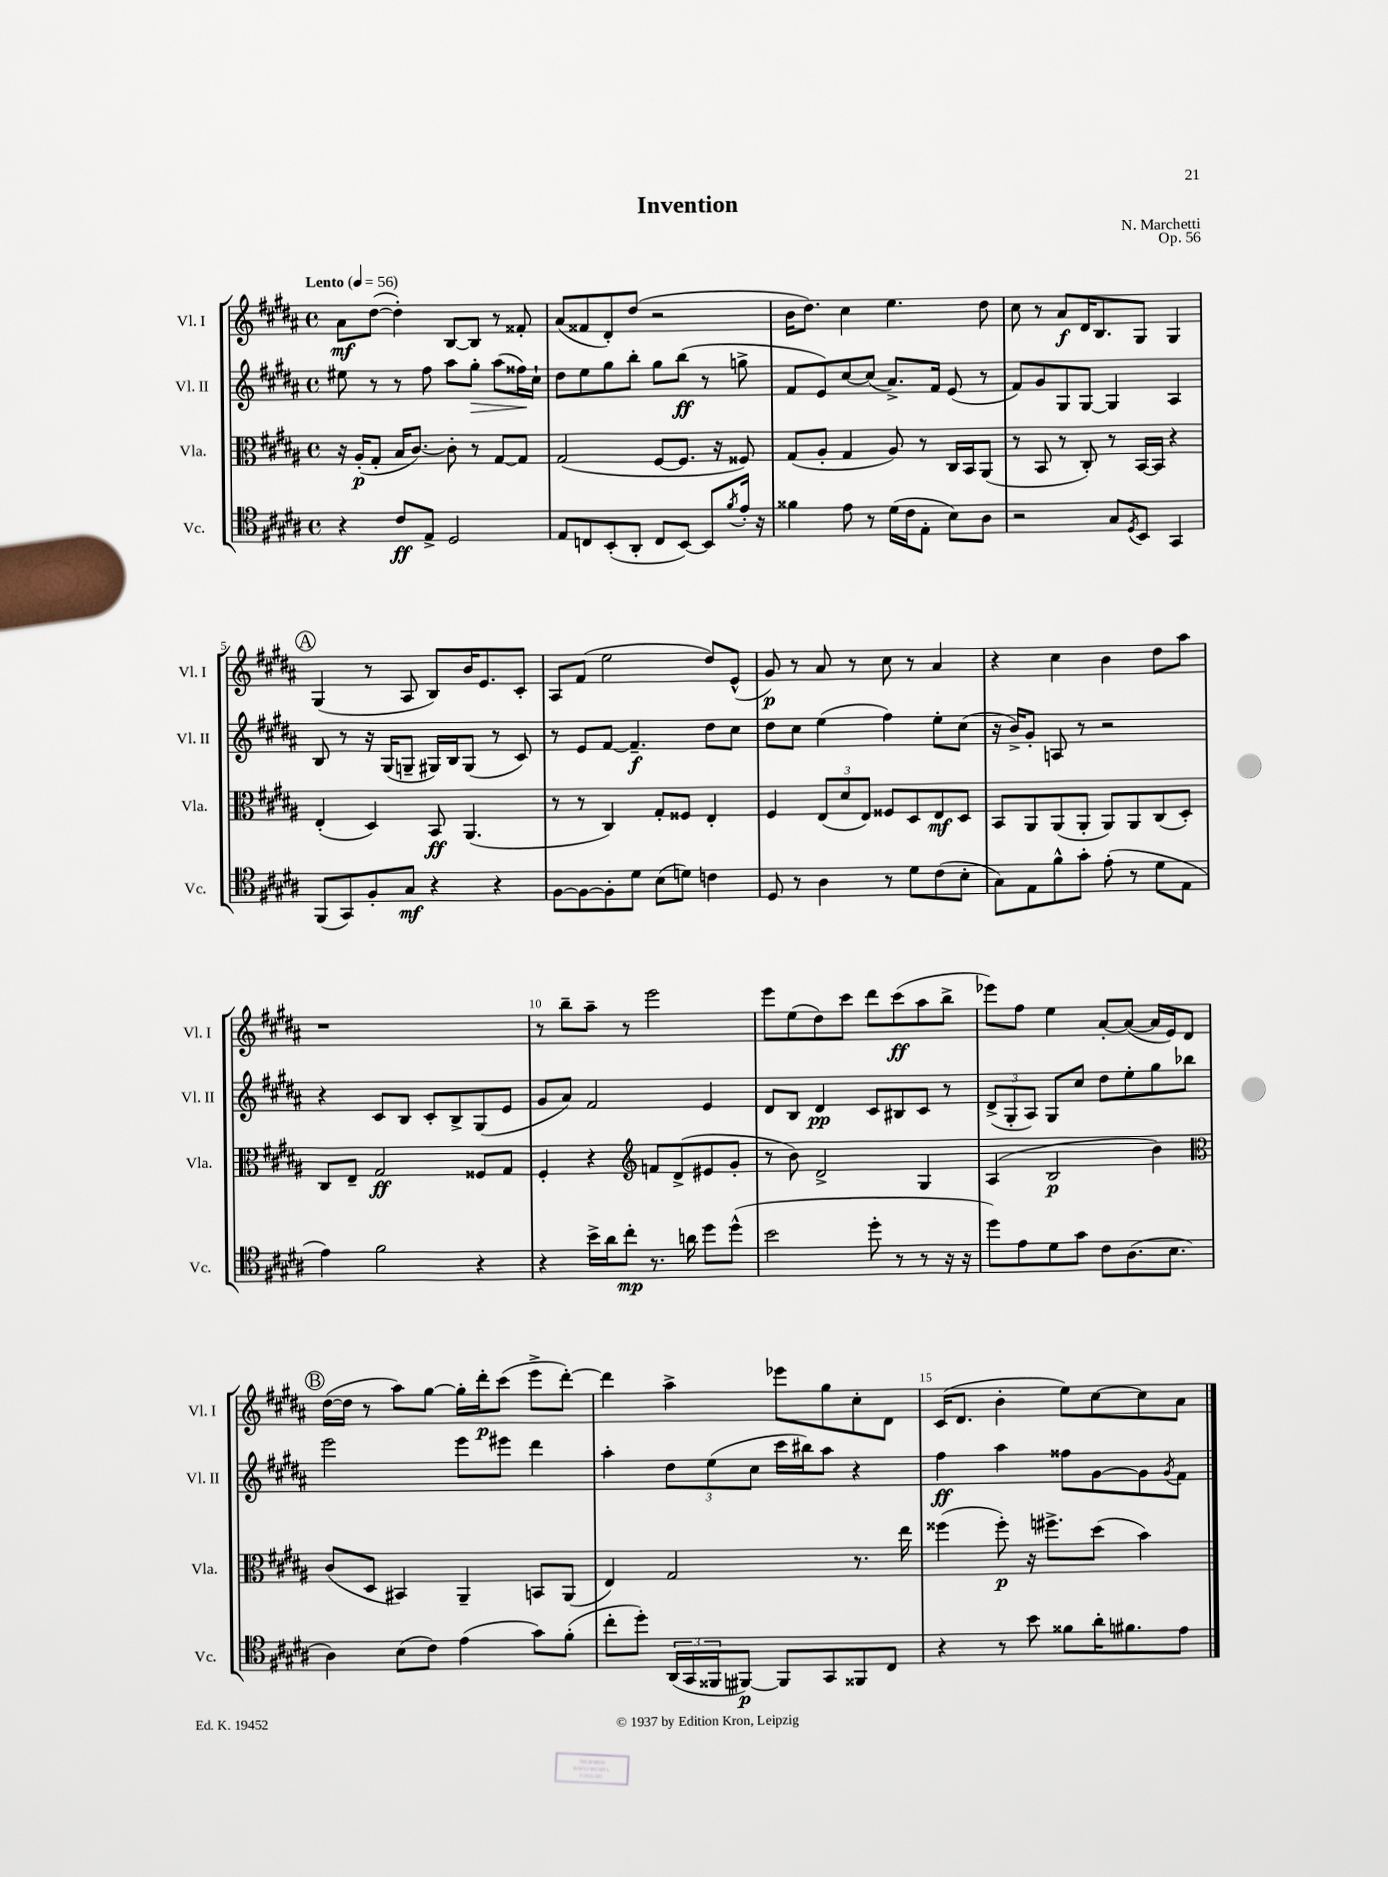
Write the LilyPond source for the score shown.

\header { title = "Invention" composer = "N. Marchetti" opus = "Op. 56" }
<<
\new StaffGroup <<
\new Staff = "s0" \with { instrumentName = "Vl. I" shortInstrumentName = "Vl. I" } {
    \clef treble \key b \major \defaultTimeSignature \time 4/4 \tempo "Lento" 4 = 56
    ais'8\mf dis''8~( dis''4-.) b8~ b8 r8 fisis'8-. |
    ais'8( fisis'8 dis'8-.) dis''8( r2 |
    b'16 dis''8.) cis''4 e''4. dis''8 |
    cis''8 r8 ais'8\f dis'16 b8. gis8 gis4 |
    \mark \markup { \circle "A" } gis4( r8 ais8 b8) b'16 e'8. cis'8-. |
    ais8 fis'8( e''2 dis''8) e'8-^( |
    gis'8\p) r8 ais'8 r8 cis''8 r8 ais'4 |
    r4 cis''4 b'4 dis''8 ais''8 |
    r1 |
    r8 b''8-- ais''8-- r8 e'''2 |
    e'''8 e''8( dis''8) cis'''8 dis'''8 cis'''8\ff( ais''8 b''8-> |
    ees'''8) fis''8 e''4 ais'8~-. ais'8~( ais'16 e'16) dis'8 |
    \mark \markup { \circle "B" } dis''16~( dis''16 r8 ais''8) gis''8~ gis''16-. dis'''16-.\p cis'''8( e'''8-> dis'''8~-.) |
    dis'''4 ais''4-> ees'''8 gis''8 cis''8-. dis'8 |
    cis'16( dis'8. b'4-. e''8) cis''8~ cis''8 ais'8 \bar "|." |
}
\new Staff = "s1" \with { instrumentName = "Vl. II" shortInstrumentName = "Vl. II" } {
    \clef treble \key b \major \defaultTimeSignature \time 4/4
    eis''8 r8 r8 fis''8 ais''8 gis''8-.\> ais''8( fisis''16\!) cis''16-! |
    dis''8 e''8 gis''8 b''8-. gis''8 b''8\ff( r8 g''8-> |
    fis'8 e'8) cis''8~ cis''8( ais'8.->) fis'16 e'8( r8 |
    fis'8) gis'8 gis8 gis8~ gis4 ais4 |
    \mark \markup { \circle "A" } b8 r8 r16 gis16( g8-- gis16) b16 gis8( r8 cis'8) |
    r8 e'8 fis'8~ fis'4.--\f dis''8 cis''8 |
    dis''8 cis''8 e''4( fis''4) e''8-. cis''8( |
    r16 b'16->) gis'8-. a8 r8 r2 |
    r4 cis'8 b8 cis'8-. b8-> gis8( e'8 |
    gis'8 ais'8) fis'2 e'4 |
    dis'8 b8 dis'4\pp cis'8 bis8 cis'8 r8 |
    \tuplet 3/2 { dis'8->( gis8-. ais8) } gis8 cis''8 dis''8 e''8-. gis''8 bes''8 |
    \mark \markup { \circle "B" } e'''2 e'''8 eis'''8 dis'''4 |
    ais''4-. \tuplet 3/2 { dis''8 e''8( cis''8 } cis'''16 bis''16) ais''8 r4 |
    fis''4\ff ais''4 fisis''8 gis'8~ gis'8 \acciaccatura { gis'8 } fis'8 \bar "|." |
}
\new Staff = "s2" \with { instrumentName = "Vla." shortInstrumentName = "Vla." } {
    \clef alto \key b \major \defaultTimeSignature \time 4/4
    r16 ais16-.\p( gis8-. b16 cis'8.~) cis'8-. r8 gis8~ gis8 |
    gis2( fis8~ fis8. r16 fisis8) |
    gis8( ais8-. gis4 ais8) r8 cis16 b,16 ais,8( |
    r8 b,8 r8 cis8-.) r8 b,16~ b,16 r4 |
    \mark \markup { \circle "A" } e4-.( dis4) b,8\ff ais,4.( |
    r8 r8 cis4) gis8-. fisis8 e4-. |
    fis4 \tuplet 3/2 { e8( dis'8 e8) } fisis8 dis8 e8\mf dis8 |
    b,8 ais,8 ais,8( ais,8-. ais,8) ais,8 cis8( dis8-.) |
    cis8 e8-- gis2\ff fisis8 gis8 |
    fis4-. r4 \clef treble f'8 dis'8->( eis'8 gis'8-. |
    r8 b'8) dis'2-> gis4 |
    ais4( b2\p b'4) |
    \mark \markup { \circle "B" } \clef alto cis'8( dis8 bis,4) ais,4-- b,8 ais,8( |
    e4) gis2 r8. e''16 |
    fisis''4( fisis''8-.\p) r16 fis''8.-> dis''8( b'4) \bar "|." |
}
\new Staff = "s3" \with { instrumentName = "Vc." shortInstrumentName = "Vc." } {
    \clef tenor \key b \major \defaultTimeSignature \time 4/4
    r4 cis'8\ff e8-> dis2 |
    e8 c8 b,8-.( ais,8-. c8 b,8~) b,8 \acciaccatura { fis'8 } e'16-. r16 |
    fisis'4 e'8 r8 dis'16( cis'16 e8-. b8) ais8 |
    r2 gis8 \acciaccatura { dis8 } b,8 gis,4 |
    \mark \markup { \circle "A" } fis,8( gis,8) fis8-. gis8\mf r4 r4 |
    fis8~ fis8~ fis8-. dis'8 b8( d'8) c'4 |
    dis8 r8 ais4 r8 dis'8 cis'8( b8-. |
    gis8) e8 fis'8-^ gis'8-. e'8-.( r8 dis'8 e8 |
    e'4) fis'2 r4 |
    r4 b'16-> ais'16 cis''8-.\mp r8. a'16 dis''8 dis''8-^( |
    b'2 dis''8-. r8 r8 r16 r16 |
    dis''8) e'8 dis'8 gis'8 cis'8 ais8.( b8. |
    \mark \markup { \circle "B" } ais4) b8( cis'8) e'4( gis'8) fis'8-.( |
    cis''8-. dis''8-.) \tuplet 3/2 { ais,16( gis,16 fisis,16 } fis,8~\p) fis,8 gis,8 fisis,8 cis8 |
    r4 r8 b'8 fisis'8 ais'16-. fis'8. e'8 \bar "|." |
}
>>
>>
\layout { \context { \Score \override BarNumber.break-visibility = ##(#f #t #t) barNumberVisibility = #(every-nth-bar-number-visible 5) } }
